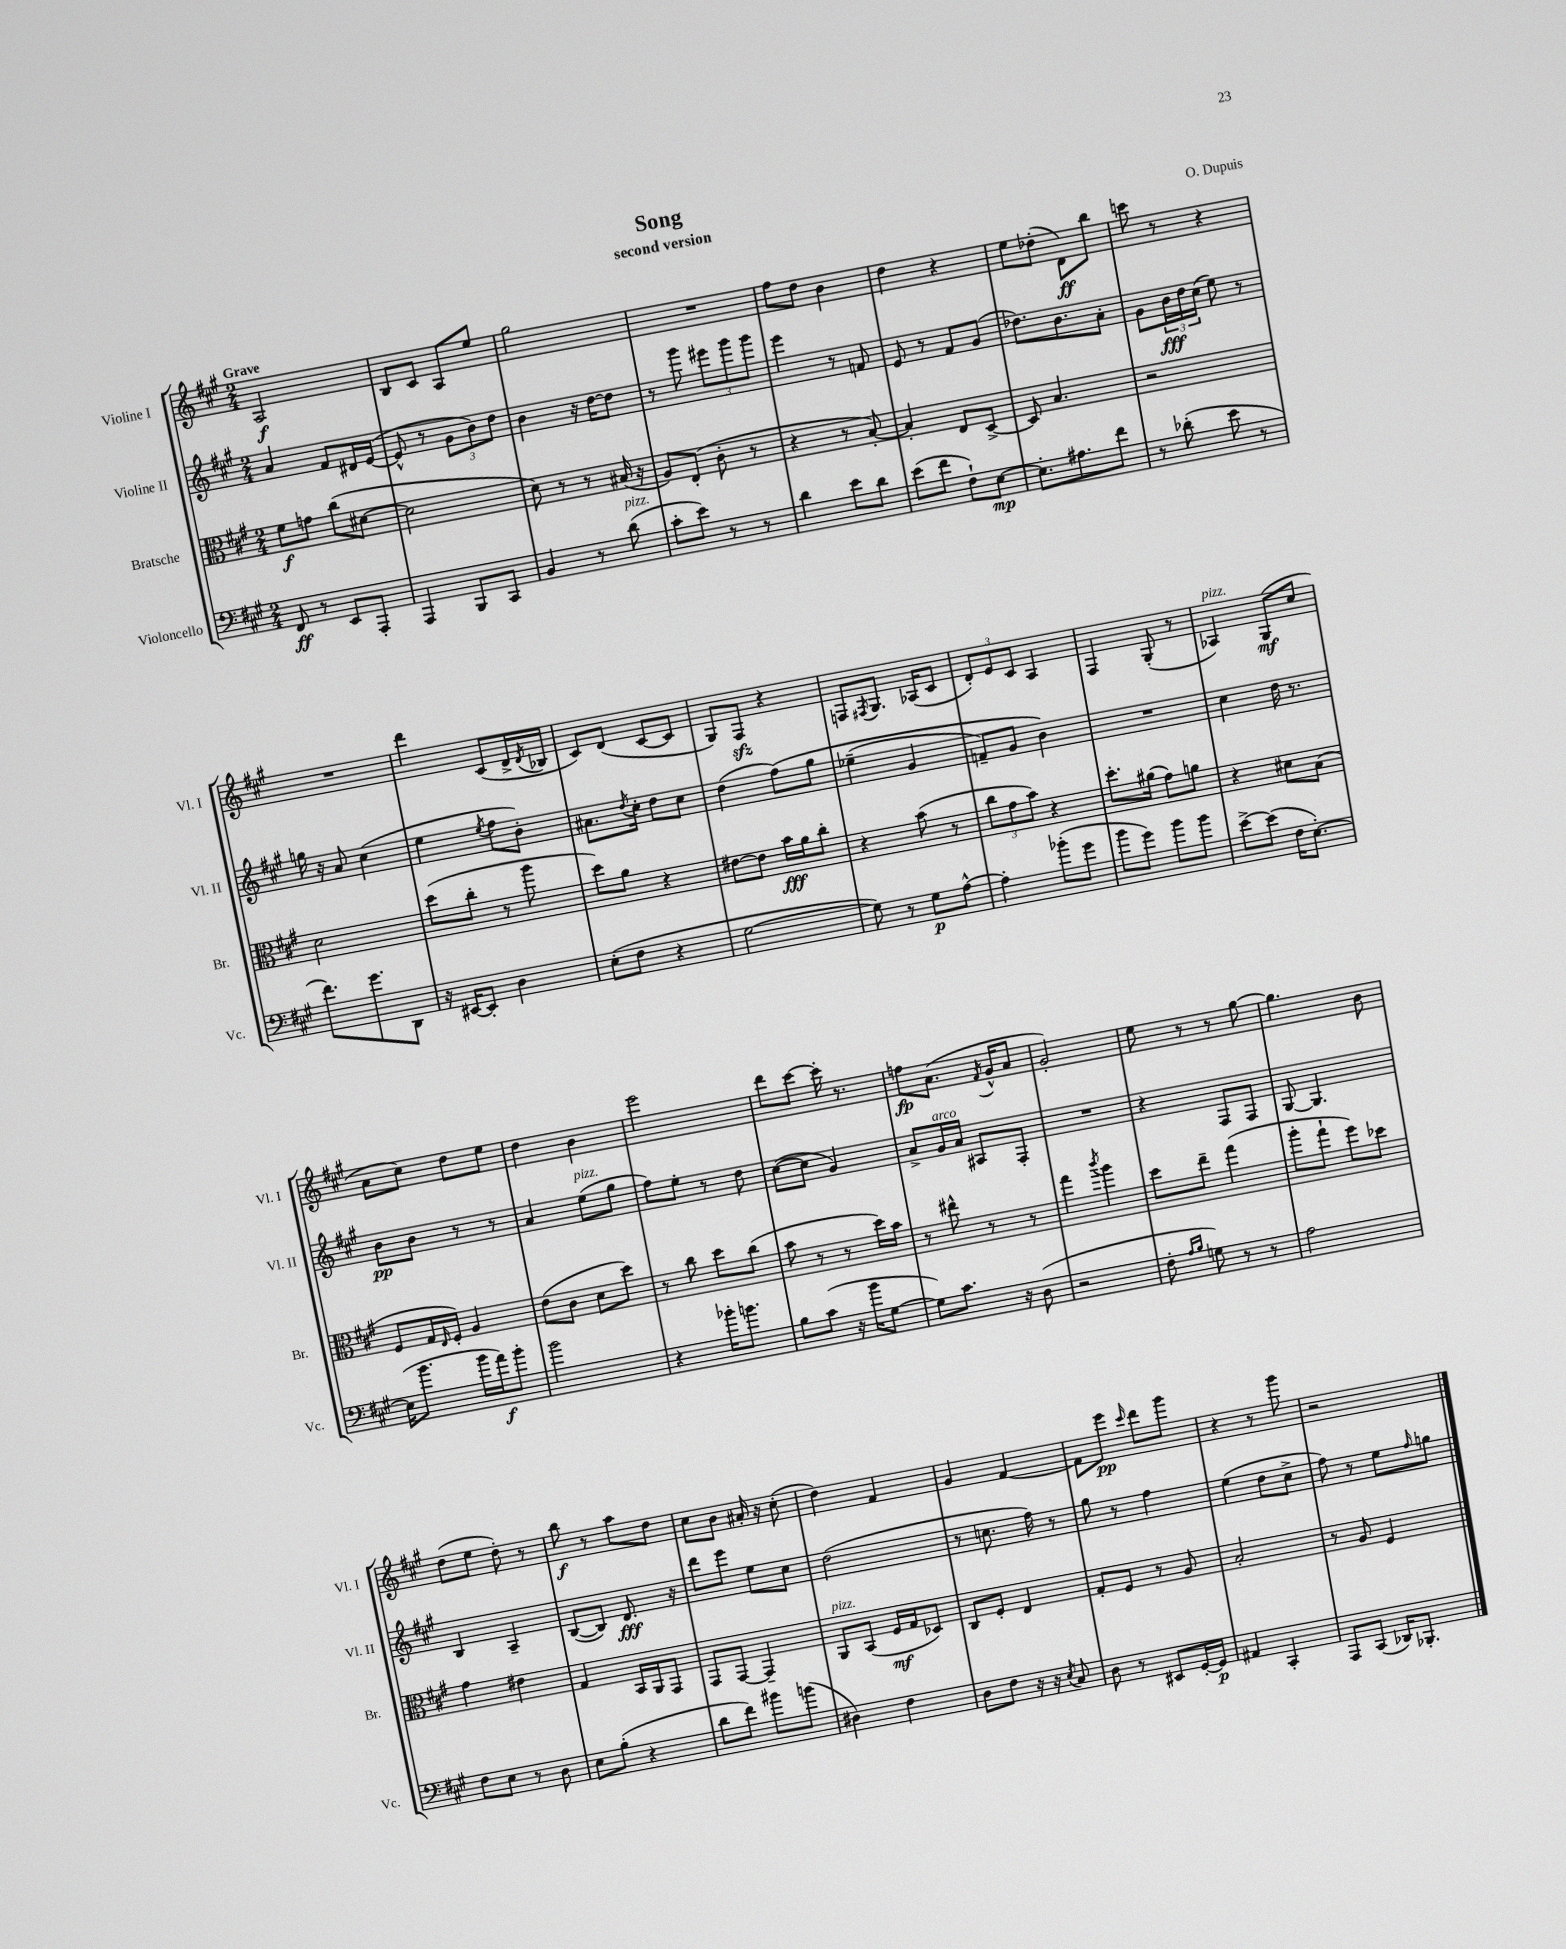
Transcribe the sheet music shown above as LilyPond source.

\header { title = "Song" composer = "O. Dupuis" subtitle = "second version" }
<<
\new StaffGroup <<
\new Staff = "s0" \with { instrumentName = "Violine I" shortInstrumentName = "Vl. I" } {
    \clef treble \key a \major \numericTimeSignature \time 2/4 \tempo "Grave"
    a2\f |
    b8 cis'8 a8 e''8 |
    gis''2 |
    R2 |
    fis''8 d''8 b'4 |
    d''4 r4 |
    e''8 des''8-.( d'8\ff) b''8 |
    c'''8 r8 r4 |
    R2 |
    d'''4 cis'8( d'16-> \acciaccatura { d'8 } bes16 |
    cis'8) d'8( cis'8~ cis'8 |
    gis8) fis8\sfz r4 |
    f8 \acciaccatura { fis8 } gis8. aes16( cis'8 |
    \tuplet 3/2 { d'8-.) e'8 cis'8 } a4 |
    fis4 gis8-.( r8 |
    aes4^\markup { \italic "pizz." }) gis8\mf( cis''8 |
    a'8 cis''8) d''8 e''8 |
    d''4 b'4 |
    e'''2 |
    d'''8 cis'''8~ cis'''16-. r8. |
    f''8\fp a'8.( \acciaccatura { fis'8 } gis'16-^ a'8 |
    gis'2-.) |
    e''8 r8 r8 gis''8~ |
    gis''4. b'8 |
    d''8( e''8 d''8-.) r8 |
    b''8\f r8 a''8 d''8 |
    cis''8 b'8 ais'16-. r16 cis''8-.( |
    d''4) fis'4 |
    gis'4 fis'4~ |
    fis'8 e'''8\pp \grace { cis'''16 } d'''8 gis'''8 |
    r4 r8 gis'''8 |
    r2 \bar "|." |
}
\new Staff = "s1" \with { instrumentName = "Violine II" shortInstrumentName = "Vl. II" } {
    \clef treble \key a \major \numericTimeSignature \time 2/4
    a'4 fis'8 dis'16 e'16~( |
    e'8-^ r8 \tuplet 3/2 { gis'8 b'8) d''8 } |
    b'4 r16 d''16~ d''8 |
    r8 gis'''8 \tuplet 3/2 { eis'''8 gis'''8 gis'''8 } |
    e'''4 r8 f'8 |
    e'8 r8 fis'8 gis'8( |
    des''8.) b'8. a'8-. |
    gis'8 \tuplet 3/2 { b'16\fff d''16 cis''16( } e''8) r8 |
    g''16 r16 a'8 cis''4( |
    e''4 \acciaccatura { e''8 } fis''8 b'8-.) |
    ais'8. \acciaccatura { d''8 } cis''16-. d''8 cis''8 |
    d''4( fis''8)\( gis''8 |
    ees''4--( gis'4 |
    f'8--) gis'8 b'4\) |
    R2 |
    cis''4 d''16 r8. |
    b'8\pp b'8 r8 r8 |
    a'4 e''8^\markup { \italic "pizz." }( gis''8 |
    fis''8) e''8-. r8 d''8 |
    cis''8~( cis''8 gis'4) |
    a'8-> gis'16^\markup { \italic "arco" } a'16 ais8 fis8-. |
    R2 |
    r4 fis8 fis8 |
    gis8~ gis4. |
    b4 a4-- |
    b8~( b8) d'8.\fff r16 |
    d'''8 e'''8 e''8 cis''8 |
    d''2( |
    r8 c''8. fis''16) r8 |
    gis''8 r8 fis''4 |
    e''4( d''8 cis''8-> |
    fis''8) r8 e''8 \grace { fis''16 } g''8 \bar "|." |
}
\new Staff = "s2" \with { instrumentName = "Bratsche" shortInstrumentName = "Br." } {
    \clef alto \key a \major \numericTimeSignature \time 2/4
    fis'8\f g'8 cis''8( dis'8~ |
    dis'2 |
    d'8) r8 r8 bis16( r16 |
    a8) e8-.( cis'8-. r8 |
    r4 r8 b8~-.) |
    b4-. e8 d8~-> |
    d8 b4. |
    r2 |
    d'2 |
    d''8( cis''8-. r8 a''8 |
    d''8) a'8 r4 |
    eis'8~ eis'8 b'16\fff a'16 cis''8-. |
    r4 b'8( r8 |
    \tuplet 3/2 { cis''8 gis'8 b'8) } r4 |
    d''8.-. ais'16( gis'8) a'8 |
    r4 dis'8 b8( |
    fis8 gis16 \grace { e16 } fis16-.) a4 |
    e'8( cis'8 d'8 d''8) |
    r8 cis''8 d''8 cis''8( |
    b'8 r8 r8 d''16) b'16 |
    r8 eis''8-^ r8 r8 |
    gis''4 \acciaccatura { cis'''8 } a''4 |
    d''8 e''8-- gis''4( |
    a''8-. gis''8-! fis''8) des''8 |
    gis'4 eis'4 |
    gis4 b,16 a,16 gis,8 |
    gis,8 gis,8~ gis,4-- |
    a,8^\markup { \italic "pizz." } b,8( fis16\mf gis16 des8) |
    cis8 fis8-. e4 |
    gis8-. fis8 r8 a8 |
    b2-. |
    r8 a8 fis4 \bar "|." |
}
\new Staff = "s3" \with { instrumentName = "Violoncello" shortInstrumentName = "Vc." } {
    \clef bass \key a \major \numericTimeSignature \time 2/4
    fis,8\ff r8 e,8 a,,8-. |
    a,,4 b,,8 cis,8 |
    b,4 r8 d'8^\markup { \italic "pizz." }( |
    cis'8-. e'8) r8 r8 |
    d'4 e'8 d'8 |
    e'8( fis'8 fis8-!) e8~\mp |
    e8.-. ais8. fis'8 |
    r8 des'8-.( e'8 r8 |
    fis'8.) gis'8. d,8 |
    r16 eis,16~ eis,8-. d4 |
    e8-.( fis8 r4 |
    gis2~ |
    gis8) r8 gis8\p a8~-^ |
    a4-. bes'8-.( gis'8 |
    b'8 gis'8) b'8 b'8 |
    e'8~-> e'8( fis16 e8.~-.) |
    e16( b'8. b'16 a'16\f) b'8-. |
    b'2 |
    r4 bes'16-. b'8. |
    b8 cis'8( r16 b'16 gis8~ |
    gis8) cis'8. r16 d8( |
    r2 |
    fis8-. \grace { a16 b16 } g8) r8 r8 |
    a2 |
    fis8 e8 r8 d8 |
    e8 b8-.( r4 |
    d'8 fis'8) bis'8 b'8( |
    dis4) fis4 |
    d8 fis8 r16 r16 \acciaccatura { e8 } cis8 |
    d8 r8 eis,8 gis,16~-. gis,16\p |
    ais,4 cis,4-. |
    a,,8 cis,8( des,16) bes,,8.-. \bar "|." |
}
>>
>>
\layout { \context { \Score \remove "Bar_number_engraver" } }
